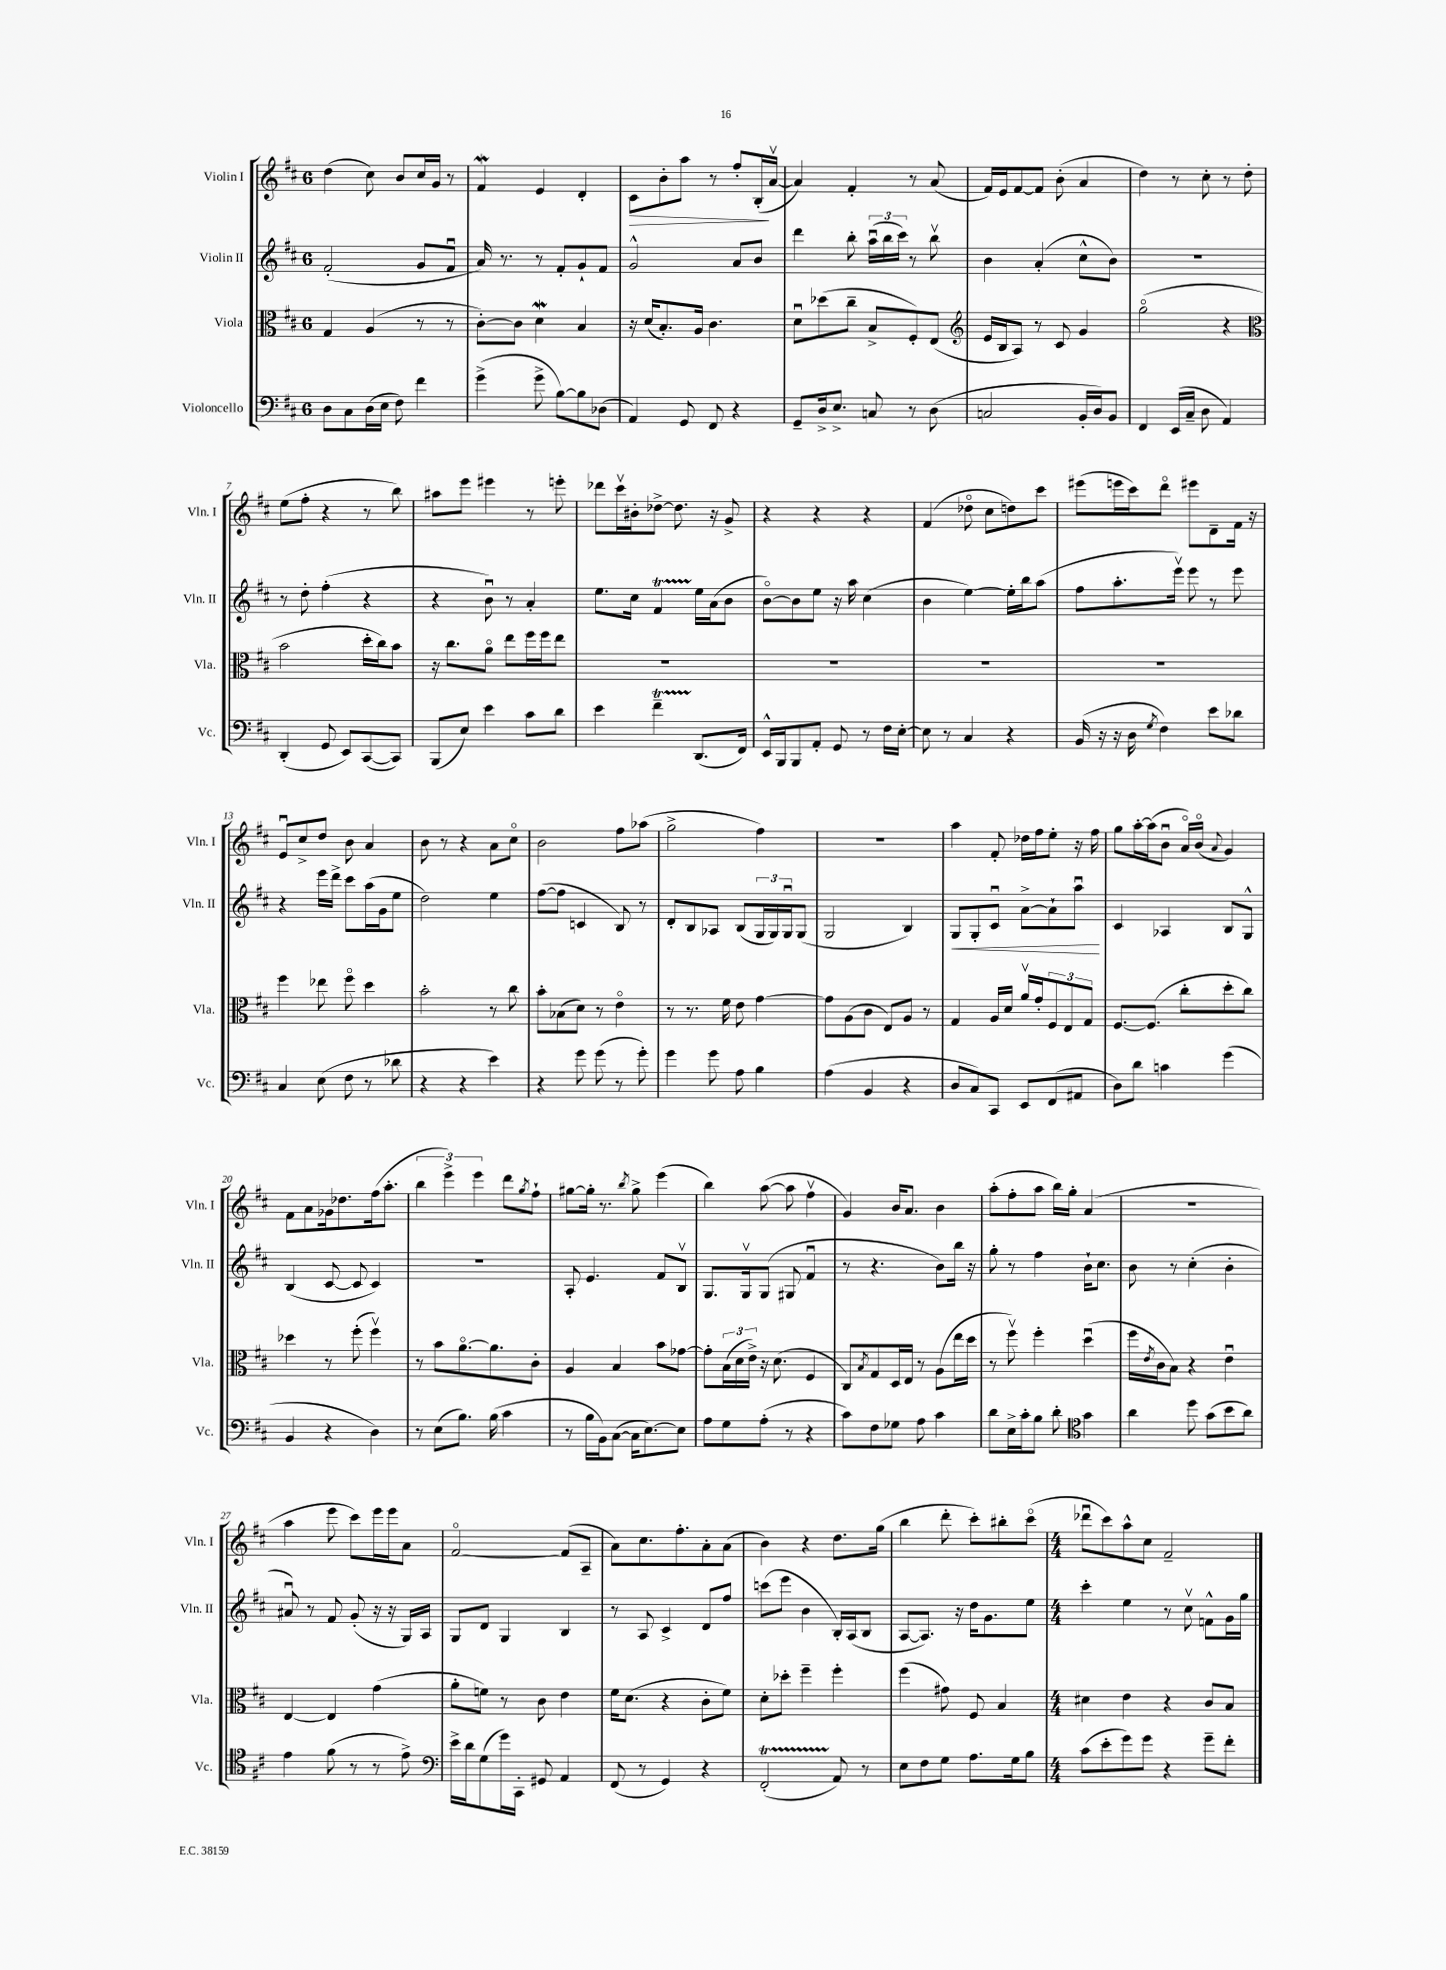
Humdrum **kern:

**kern	**kern	**kern	**dynam	**kern	**dynam
*part4	*part3	*part2	*part2	*part1	*part1
*staff4	*staff3	*staff2	*staff2	*staff1	*staff1
*I"Violoncello	*I"Viola	*I"Violin II	*	*I"Violin I	*
*I'Vc.	*I'Vla.	*I'Vln. II	*	*I'Vln. I	*
*clefF4	*clefC3	*clefG2	*	*clefG2	*
*k[f#c#]	*k[f#c#]	*k[f#c#]	*	*k[f#c#]	*
*M6/8	*M6/8	*M6/8	*	*M6/8	*
=1	=1	=1	=1	=1	=1
8D\L	4G/	(2f#'/	.	(4dd\	.
8C#\	.	.	.	.	.
(16D\L	(4A/	.	.	8cc#\)	.
16E\JJ	.	.	.	.	.
8F#\)	.	.	.	8b/L	.
4f#\	8r	8g/L	.	16cc#/L	.
.	.	.	.	16g/JJ	.
.	8r	8f#u/J	.	8r	.
=2	=2	=2	=2	=2	=2
(4g^\	[8c#'\L)	16a/)	.	4f#W/	.
.	.	8.r	.	.	.
.	8c#\J]	.	.	.	.
8g^\	4dw\	8r	.	4e/	.
[8B\L)	.	8f#'/L	.	.	.
8B\]	4B/	8g`/	.	4d'/	.
(8D-X\J	.	8f#/J	.	.	.
=3	=3	=3	=3	=3	=3
!	!	!	!	!	!LO:HP:b
4AA/)	16r	2g^^/	.	8c#\L	>
.	(16d/KL	.	.	.	.
.	8.B'/)	.	.	8b'\	.
8GG/	.	.	.	8aa\J	.
.	16A/Jk	.	.	.	.
8FF#/	4.c#\	.	.	8r	.
4r	.	8a/L	.	8ff#'/L	.
.	.	8b/J	.	(16B'/L	.
.	.	.	.	[16av/JJ	]
=4	=4	=4	=4	=4	=4
8GG~/L	8du\L	4ddd\	.	4a/])	.
16D^/k	(8dd-X\	.	.	.	.
8.E^/J	.	.	.	.	.
.	8cc#~\J	8bb'\	.	4f#'/	.
8Cn/	8B^/L	(24aau\LL	.	.	.
.	.	24bb\	.	.	.
.	.	24ccc#\JJ)	.	.	.
8r	8F#'/)	8r	.	8r	.
(8D\	(8E/J	8bbv\	.	(8a/	.
=5	=5	=5	=5	=5	=5
*	*clefG2	*	*	*	*
2Cn/	16e/LL	4b\	.	16f#/LL)	.
.	16B/J	.	.	16e/J	.
.	8A/J)	.	.	[8f#/	.
.	8r	(4a'/	.	8f#/J]	.
.	8c#/	.	.	(8b'\	.
16BB'/LL	4g/	8cc#^^\L	.	4a/	.
16D/J)	.	.	.	.	.
8BB/J	.	8b\J)	.	.	.
=6	=6	=6	=6	=6	=6
4FF#/	(2gg\	2.r	.	4dd\)	.
(16EE/LL	.	.	.	8r	.
16C#~/JJ	.	.	.	.	.
8D\	.	.	.	8cc#'\	.
4AA/)	4r	.	.	8r	.
.	.	.	.	8dd'\	.
!!LO:LB:g=z
=7	=7	=7	=7	=7	=7
*	*clefC3	*	*	*	*
(4DD'/	2b\	8r	.	(8ee\L	.
.	.	8dd'\	.	8ff#'\J	.
8GG/	.	(4ff#'\	.	4r	.
8EE/L)	.	.	.	.	.
([8CC#/	16dd'\LL	4r	.	8r	.
.	16cc#\J)	.	.	.	.
8CC#/J])	8b\J	.	.	8bb\)	.
=8	=8	=8	=8	=8	=8
(8BBB/L	16r	4r	.	8aa#X\L	.
.	8.cc#\L	.	.	.	.
8E/J)	.	.	.	8eee\J	.
4e\	8a\J	8bu\)	.	4eee#X\	.
.	8ee\L	8r	.	.	.
8c#\L	16ff#\L	4a'/	.	8r	.
.	16ff#\J	.	.	.	.
8d\J	8ee\J	.	.	8eeen'\	.
=9	=9	=9	=9	=9	=9
4e\	2.r	8.ee\L	.	8ddd-X\L	.
.	.	.	.	16ccc#v\L	.
.	.	16cc#\Jk	.	16b#X'\J	.
4f#t~\	.	4f#t/	.	[8dd-X^\J	.
.	.	.	.	8.dd-\]	.
(8.DD/L	.	16ee\LL	.	.	.
.	.	(16a\J	.	16r	.
.	.	8b\J	.	8g^/	.
16FF#/Jk)	.	.	.	.	.
=10	=10	=10	=10	=10	=10
16EE^^/LL	2.r	[8b\L)	.	4r	.
16BBB/J	.	.	.	.	.
8BBB/	.	8b\]	.	.	.
8AA'/J	.	8ee\J	.	4r	.
8GG/	.	16r	.	.	.
.	.	16aa\	.	.	.
8r	.	(4cc#\	.	4r	.
16F#\LL	.	.	.	.	.
[16E'\JJ	.	.	.	.	.
=11	=11	=11	=11	=11	=11
8E\]	2.r	4b\	.	(4f#/	.
8r	.	.	.	.	.
4C#/	.	[4ee\)	.	8dd-X\	.
.	.	.	.	8cc#\L	.
4r	.	16ee'\LL]	.	8ddn\)	.
.	.	16bb\J	.	.	.
.	.	(8aa\J	.	8ccc#\J	.
=12	=12	=12	=12	=12	=12
(16BB/	2.r	8ff#\L	.	(8eee#X\L	.
16r	.	.	.	.	.
16r	.	8.aa'\	.	16eeen\L	.
16D\	.	.	.	16ccc#\J)	.
8qG/	.	.	.	.	.
4F#\)	.	.	.	8ddd\J	.
.	.	16eeev\Jk)	.	.	.
.	.	8eee\	.	8eee#X\L	.
8e\L	.	8r	.	8d~\	.
8d-X\J	.	8eee\	.	16f#\Jk	.
.	.	.	.	16r	.
!!LO:LB:g=z
=13	=13	=13	=13	=13	=13
4C#/	4ff#\	4r	.	8eu/L	.
.	.	.	.	8cc#^/	.
(8E\	8ee-X\	16eee\LL	.	8dd/J	.
.	.	16ddd^\JJ	.	.	.
8F#\	8ff#\	8ccc#\L	.	8b\	.
8r	4dd\	(16aa\L	.	4a/	.
.	.	16g\J	.	.	.
8d-X\	.	8ee\J	.	.	.
=14	=14	=14	=14	=14	=14
4r	2b'\	2dd\)	.	8b\	.
.	.	.	.	8r	.
4r	.	.	.	4r	.
4e\)	8r	4ee\	.	8a\L	.
.	8cc#\	.	.	8cc#\J	.
=15	=15	=15	=15	=15	=15
4r	8b'\L	([8ff#\L	.	2b\	.
.	(8B-X\	8ff#\J]	.	.	.
8g\	8d\J)	4cn/	.	.	.
(8g\	8r	.	.	.	.
8r	4e\	8B/)	.	8ff#\L	.
8g'\)	.	8r	.	(8aa-X\J	.
=16	=16	=16	=16	=16	=16
4g\	8r	8d'/L	.	2gg^\	.
.	8.r	8B/	.	.	.
8g\	.	8A-X/J	.	.	.
.	16f#\	.	.	.	.
8A\	8e\	(8B/L	.	.	.
4B\	[4g\	24G/L	.	4ff#\)	.
.	.	24G/)	.	.	.
.	.	24Gu/J	.	.	.
.	.	(8G/J	.	.	.
=17	=17	=17	=17	=17	=17
(4A\	8g\L]	2G/	.	2.r	.
.	(8A\	.	.	.	.
4BB/	8c#\J	.	.	.	.
.	8E/L)	.	.	.	.
4r	8A/J	4B/)	.	.	.
.	8r	.	.	.	.
=18	=18	=18	=18	=18	=18
!	!	!	!LO:HP:b	!	!
8D/L	4G/	8G/L	<	4aa\	.
8C#/)	.	8G'/	.	.	.
8CC#/J	16A/LL	8c#u/J	.	8f#'/	.
.	16d/JJ	.	.	.	.
8EE/L	16av/LL	[8a^\L	.	16dd-X\LL	.
.	16g'/J	.	.	16ff#\J	.
(8FF#/	12F#/	8a`\]	.	8ee'\J	.
.	12E/	.	.	.	.
8AA#X/J	.	8aau\J	.	16r	.
.	12G/J	.	.	.	.
.	.	.	.	16ff#\	.
.	.	.	[	.	.
=19	=19	=19	=19	=19	=19
8D\L)	[8.F#/L	4c#/	.	8gg\L	.
8d\J	.	.	.	[16aa'\L	.
.	(8.F#/J]	.	.	(16aa\J]	.
4cn\	.	4A-X/	.	8bu\J	.
.	8cc#'\L	.	.	16a/LL)	.
.	.	.	.	(16b/JJ	.
.	.	.	.	8qqa/	.
(4g\	8dd'\	8B/L	.	4g/)	.
.	8cc#\J)	8G^^/J	.	.	.
!!LO:LB:g=z
=20	=20	=20	=20	=20	=20
4BB/	4dd-X\	(4B/	.	8f#\L	.
.	.	.	.	8a\	.
4r	8r	[8c#/	.	16g-X\k	.
.	.	.	.	8.dd-X\	.
.	(8ff#'\	8c#/]	.	.	.
4D\)	4ff#v\)	4c#/)	.	(16ff#\k	.
.	.	.	.	8.aa'\J	.
=21	=21	=21	=21	=21	=21
8r	8r	2.r	.	6bb\	.
(8E\L	8b\L	.	.	.	.
.	.	.	.	6eee^\)	.
8.B\J)	[8.a\	.	.	.	.
.	.	.	.	6eee\	.
(16B\	8.a\]	.	.	.	.
4c#\	.	.	.	8ddd\L	.
.	.	.	.	8qgg/	.
.	8c#'\J	.	.	8ff#`\J	.
=22	=22	=22	=22	=22	=22
8r	4A/	8A'/	.	[8gg#X\L	.
16B\LL	.	4.e/	.	16gg#'\Jk]	.
16BB\J)	.	.	.	8.r	.
([8C#\J	4B/	.	.	.	.
.	.	.	.	8qbb/	.
16C#\KL]	.	.	.	8gg#^\	.
[8.E\)	.	.	.	.	.
.	8b\L	8f#/L	.	(4eee\	.
8E\J]	[8g-X\J	8Bv/J	.	.	.
=23	=23	=23	=23	=23	=23
8A\L	8g-'\L]	8.G/L	.	4bb\)	.
8G\	(24B\L	.	.	.	.
.	24d\	.	.	.	.
.	.	16Gv/k	.	.	.
.	24e^\JJ)	.	.	.	.
(8A'\J	16r	(8G/J	.	([8aa\	.
.	(8.d\	.	.	.	.
8r	.	8G#X/	.	8aa\]	.
4r	4F#/	4f#u/	.	4ff#v\	.
=24	=24	=24	=24	=24	=24
8c#\L)	8C#/L)	8r	.	4g/)	.
.	8qB/	.	.	.	.
8F#\	8G/	4.r	.	.	.
8G-X\J	16D/L	.	.	16b/KL	.
.	16E/JJ	.	.	8.a/J	.
8A\	8r	.	.	.	.
4c#\	(8A\L	8b\L)	.	4b\	.
.	16ee\L	16bb\Jk	.	.	.
.	16dd\JJ	16r	.	.	.
=25	=25	=25	=25	=25	=25
8d\L	8r	8gg'\	.	(8aa'\L	.
16E^\L	8ff#v\)	8r	.	8ff#'\	.
16c#'\J	.	.	.	.	.
8B\J	4ff#'\	4ff#\	.	8aa\J	.
8d'\	.	.	.	16bb\LL)	.
.	.	.	.	16gg'\JJ	.
*clefC4	*	*	*	*	*
4g\	(4ddu\	16b`\KL	.	(4a/	.
.	.	8.cc#\J	.	.	.
=26	=26	=26	=26	=26	=26
4a\	16ff#\LL	8b\	.	2.r	.
.	8qe/	.	.	.	.
.	16c#\J	.	.	.	.
.	8B\J)	8r	.	.	.
8dd\	4r	(4cc#'\	.	.	.
(8g\L	.	.	.	.	.
8b\	4eu\	4b'\	.	.	.
8a\J)	.	.	.	.	.
!!LO:LB:g=z
=27	=27	=27	=27	=27	=27
4e\	[4E/	8a#Xu/)	.	4aa\	.
.	.	8r	.	.	.
(8f#\	4E/]	8f#/	.	8eee\	.
8r	.	(8g'/	.	8ccc#\L)	.
8r	(4g\	16r	.	16eee\L	.
.	.	16r	.	16eee\J	.
8e^\)	.	16G/LL)	.	8a\J	.
.	.	16A/JJ	.	.	.
=28	=28	=28	=28	=28	=28
*clefF4	*	*	*	*	*
16e^\LL	8a'\L	8G/L	.	[2f#/	.
16d\J	.	.	.	.	.
(8G\	8fn\J)	8d/J	.	.	.
16g\L)	8r	4G/	.	.	.
16CC#'\JJ	.	.	.	.	.
8GG#X/	8c#\	.	.	.	.
4AA/	4e\	4B/	.	(8f#/L]	.
.	.	.	.	8A~/J	.
=29	=29	=29	=29	=29	=29
(8FF#/	16f#\KL	8r	.	8a\L)	.
.	(8.d\J	.	.	.	.
8r	.	8A/	.	8.cc#\	.
4GG/)	4r	4c#^/	.	.	.
.	.	.	.	8.ff#'\	.
4r	8c#'\L	8d/L	.	8a'\	.
.	8f#\J)	8ff#/J	.	(8a\J	.
=30	=30	=30	=30	=30	=30
(2FF#t'/	8d'\L	(8cccn\L	.	4b\)	.
.	8dd-X'\J	8eee\J	.	.	.
.	4ff#~\	4b\	.	4r	.
8AA/)	4ff#'\	16B'/LL)	.	8.dd\L	.
.	.	(16A/J	.	.	.
8r	.	8B/J	.	.	.
.	.	.	.	(16gg\Jk	.
=31	=31	=31	=31	=31	=31
8E\L	(4ff#\	[8A/L	.	4bb\	.
8F#\	.	8.A/J])	.	.	.
8G\J	8g#X\)	.	.	8ddd'\	.
.	.	16r	.	.	.
8.A\L	8F#/	16dd\KL	.	8ccc#'\L)	.
.	.	8.g\	.	.	.
.	4B/	.	.	8bb#X'\	.
16G\k	.	.	.	.	.
8B\J	.	8ee\J	.	(8ccc#\J	.
=32	=32	=32	=32	=32	=32
*M4/4	*M4/4	*M4/4	*	*M4/4	*
(8c#\L	4d#X\	4ccc#'\	.	8ddd-Xu\L	.
8e'\	.	.	.	8ccc#\)	.
8g\)	4e\	4ee\	.	8aa^^\	.
8g\J	.	.	.	8cc#\J	.
4r	4r	8r	.	2f#~/	.
.	.	8cc#v\	.	.	.
8g~\L	8c#/L	8fn^^\L	.	.	.
8f#'\J	8B/J	16g\L	.	.	.
.	.	16gg\JJ	.	.	.
==	==	==	==	==	==
*-	*-	*-	*-	*-	*-
